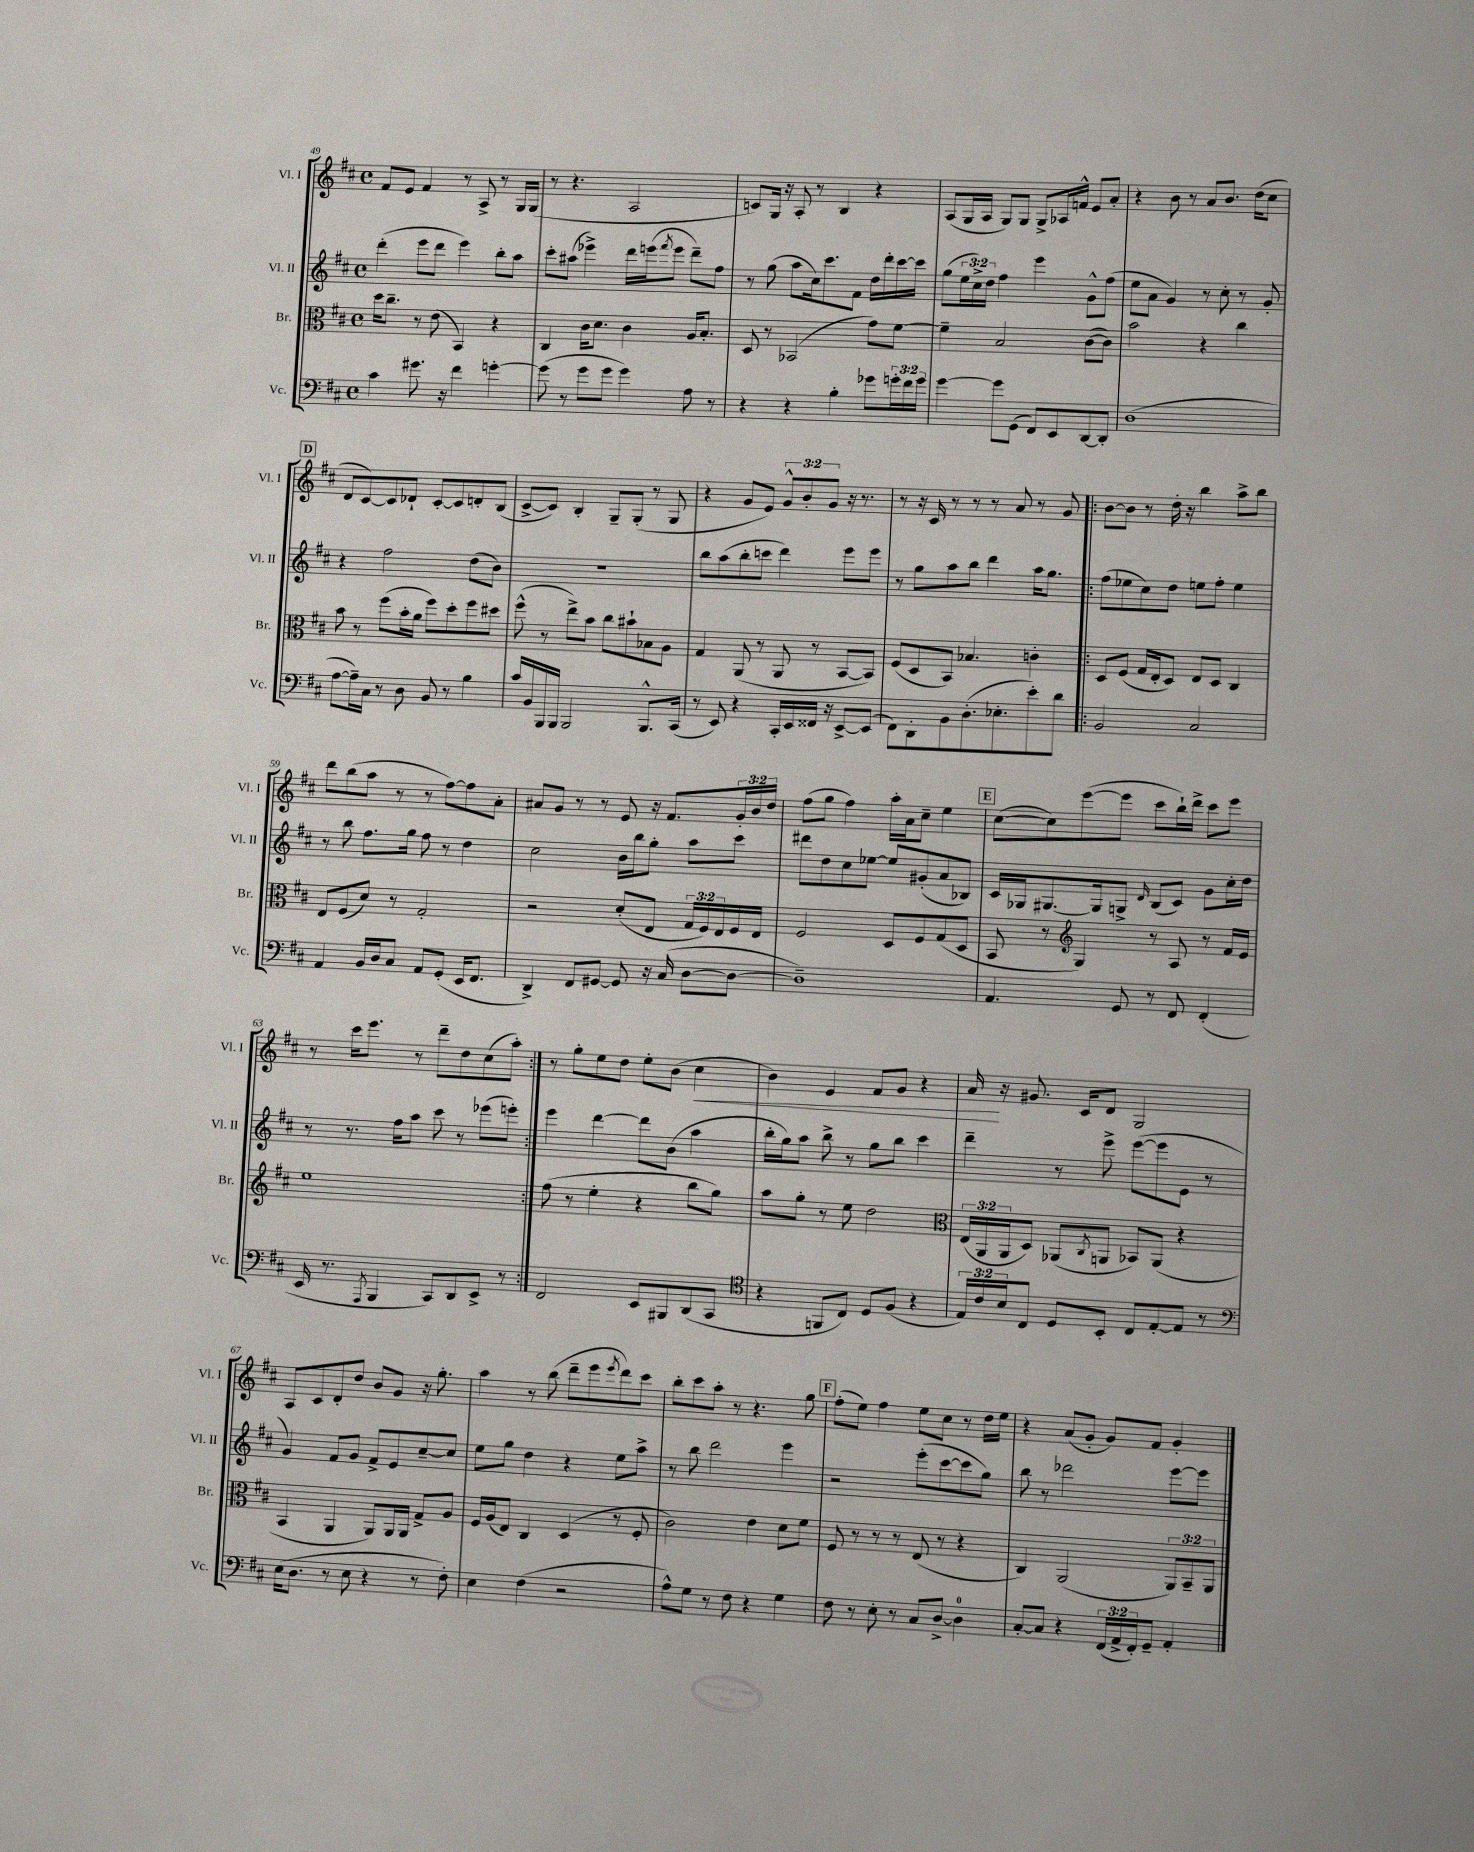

**kern	**kern	**kern	**kern
*staff4	*staff3	*staff2	*staff1
*clefF4	*clefC3	*clefG2	*clefG2
*k[f#c#]	*k[f#c#]	*k[f#c#]	*k[f#c#]
*M4/4	*M4/4	*M4/4	*M4/4
*met(c)	*met(c)	*met(c)	*met(c)
4c#	16dd	(4ddd'	8f#
.	8.cc#~	.	.
.	.	.	8e
8.g#	8r	8eee	4f#
.	(8e	8ddd	.
16r	.	.	.
4f#	4BB)	4eee)	8r
.	.	.	8A^
[4g'	4r	8bb'	8r
.	.	8aa	16G
.	.	.	(16G
=	=	=	=
(8g]	4C#	8ccc#'	8r
8r	.	(8aa#	4.r
8g	16c#	4eee-^)	.
.	8.d	.	.
8g	.	.	.
4g)	4c#	16ddd	2A
.	.	(16eee	.
.	.	8qfff#	.
.	.	8eee	.
8A	16A	8ddd~)	.
.	8.B'	.	.
8r	.	8ff#	.
=	=	=	=
4r	8D	8r	8c)
.	8r	(8gg	16G
.	.	.	16r
4r	(2BB-	8aa	8A'
.	.	16cc#)	8r
.	.	8.ccc#	.
4B'	.	.	4B
.	.	8f#	.
8g-	8g)	16dd	4r
.	.	16ddd'	.
24g'	[8f#	[16ccc#	.
24f#	.	.	.
.	.	16ccc#]	.
24g	.	.	.
=	=	=	=
[4g	4f#~]	(8gg	(8A
.	.	24ee	16G
.	.	24cc#^)	.
.	.	.	16A
.	.	24dd	.
8g]	2B	4ff#	8G)
(8GG	.	.	8G
8FF#)	.	4eee	8G^
8EE	.	.	16A-
.	.	.	16f^^
[8DD	([8c#	8g^^	8e
8DD']	8c#])	(8ff#	8a'
=	=	=	=
(1D	2b	8ee	4r
.	.	8a	.
.	.	4g)	8b
.	.	.	8r
.	4r	8r	8a
.	.	8cc#'	8.b
.	4cc#	8r	.
.	.	.	(16dd
.	.	8g'	8cc#
=	=	=	=
[8A	8b	4r	8d
16A~])	8r	.	[8c#)
16C#	.	.	.
8r	(8ff#	2ff#	8c#]
8D	16b'	.	8d-`
.	16a	.	.
8BB	8ff#)	.	[8c#'
8r	8dd'	.	8c#]
4B	8ff#	(8dd	8d'
.	8dd#	8b)	(8B
=	=	=	=
16c#	(8ff#^^	1r	[8c#^
16BB	.	.	.
16BBB	8r	.	8c#])
16BBB	.	.	.
2BBB	8ee^)	.	4B'
.	8b	.	.
.	8cc#	.	8G~
.	8b#`	.	(8G'
8.BBB^^	8B-	.	8r
.	8A	.	8G
(16CC#	.	.	.
=	=	=	=
8r	4G	8bb	4r
8EE)	.	(8aa	.
4r	(8AA	8bb'	8g
.	8r	8ccc	8e)
16CC#'	8AA	4ddd)	12g^^
16EE	.	.	.
.	.	.	12b'
16FF##	8r	.	.
.	.	.	12g
16r	.	.	.
[8EE^	[8BB	8eee	16r
.	.	.	8.r
(8EE]	8BB])	8eee	.
=	=	=	=
8FF#)	(8F#	8r	8r
8DD'	8D	8gg	16r
.	.	.	16c#
8BB	8BB)	8aa	8r
(8.D'	4.B-	8bb	8r
.	.	4ddd	8r
8.E-'	.	.	.
.	.	.	8a
8e')	4c'	16aa	8r
.	.	8.gg	.
8d	.	.	8g
=!|:	=!|:	=!|:	=!|:
2BB	8D	(8ff#	[8b
.	(8F#	8ee-	8b]
.	16G	8cc#)	8r
.	16E'	.	.
.	8D)	8dd	16dd'
.	.	.	16r
2C#	8E	8ee	4bb
.	8D	8ff#'	.
.	4C#	4ee	8aa^
.	.	.	8bb
=	=	=	=
4AA	8E	8r	8ddd
.	(8F#	8bb	(8bb
16BB	8d)	8.ff#	8aa
16D	.	.	.
8C#	8r	.	8r
.	.	16gg	.
8AA	2G'	8ff#	8r
(8GG'	.	8r	[8ff#)
16EE	.	4dd	8ff#]
8.FF#	.	.	.
.	.	.	8a'
=	=	=	=
4DD^)	2r	2cc#	8a#
.	.	.	8g
8FF#	.	.	8r
[8GG#	.	.	8r
8GG#]	(8d'	16b	8e
.	.	16bb	.
16r	8E	8gg'	16r
(16C#	.	.	8.f#
[8D	24G	8aa	.
.	24F#)	.	.
.	24E	.	.
8D_	16F#	8ccc#	24g'
.	.	.	24b
.	16E	.	.
.	.	.	24dd
=	=	=	=
1D~])	2F#	8ddd#	(8ff#
.	.	8dd	8gg
.	.	8cc#	4ff#)
.	.	[8ee-	.
.	8D	8ee-]	16aa'
.	.	.	16a
.	8F#	(8g#'	8cc#~
.	(8G	8a	4ee
.	8D	8B-)	.
=	=	=	=
4.AA	8BB	16c#	([8cc#
.	.	16G-	.
.	8r	[8.G#	8cc#])
*	*clefG2	*	*
.	4G)	.	([8eee
.	.	16G#]	.
8GG	.	8G^	8eee]
.	.	16qqd	.
8r	8r	(8B	8ccc#
8FF#	8A	8c#)	16bb`)
.	.	.	16ddd^
(4FF#'	8r	8g	8ccc#
.	16f#	16cc#'	8eee
.	16e	16dd	.
=	=	=	=
16EE	1ee	8r	8r
8.r	.	.	.
.	.	8.r	16ccc#
.	.	.	8.eee
8qAAA	.	.	.
4BBB	.	.	.
.	.	16ff#	.
.	.	8aa	8r
8CC#)	.	8ccc#	8ddd~
8DD	.	8r	8dd
8EE^	.	(8eee-	(8cc#
8r	.	8eee')	8aa')
=:|!	=:|!	=:|!	=:|!
2FF#	(8ff#	4eee	8r
.	8r	.	8gg'
.	4ee'	[4ddd	8ee
.	.	.	8dd
8EE	4r	8ddd]	8ee'
8BBB#	.	(8b	(8b
(8DD	8bb	4aa	4cc#
8CC#	8gg)	.	.
=	=	=	=
*clefC4	*	*	*
4r	8aa	16bb'	4b)
.	.	16gg)	.
.	8gg'	8aa	.
8FF	8r	8bb^	4e
8C#)	8ee	8r	.
8D	2dd	8gg	8f#
(8F#	.	8bb	8g
4r	.	4ccc#	4r
=	=	=	=
*	*clefC3	*	*
24E)	(24E	4ddd~	16a
24c#	24AA	.	.
.	.	.	16r
24B	24AA	.	.
8C#	8D)	.	8.g#
8D	(8AA-	8r	.
.	.	.	16c#
.	8qC#	.	.
8BB'	8AA	8eee^	8d
8C#	8BB-)	([8eee	2G
[8E'	(8AA	8eee]	.
8E]	4r	8e	.
8r	.	8r	.
=	=	=	=
*clefF4	*	*	*
(16E	4BB	4g)	8A
8.D	.	.	.
.	.	.	8c#
8r	4AA	8f#	8d'
8E	.	8g	8dd
4r	8AA)	8f#^	8b
.	16AA	8e	8g
.	16AA	.	.
8r	8G^	[8cc#~	16r
.	.	.	8.gg'
8F#')	8A	8cc#]	.
=	=	=	=
4E	16F#	8ee	4aa
.	(16A	.	.
.	8E)	8gg	.
(4F#	4C#	4dd	8r
.	.	.	(8bb
2r	(4D	4r	8ddd~
.	.	.	8eee
.	.	.	8qeee
.	8r	8ee	8ddd)
.	8F#'	8aa^	8ccc#
=	=	=	=
8A^^)	2c#)	8r	8bb'
8G	.	8bb	8ccc#
8r	.	2ddd	8aa'
8F#	.	.	8r
4r	4e	.	4.r
4G	8d	4eee	.
.	8f#	.	8gg
=	=	=	=
8F#	8F#	2r	(8ff#'
8r	8r	.	8ee)
8E'	8r	.	4ff#
8r	8r	.	.
8C#	(8E	(8eee'	8ee
[8D^	8r	[8ccc#	8cc#
4D]	4r	8ccc#]	8r
.	.	8gg)	16dd
.	.	.	16ee
=	=	=	=
[8C#'	4C#)	8bb	4r
8C#]	.	8r	.
4r	(2AA	2ddd-	(8a
.	.	.	8g'
(24FF#	.	.	8g)
24AA^	.	.	.
24FF#')	.	.	.
8GG~	.	.	8f#
4AA'	12AA)	[8eee	4g'
.	12BB~	.	.
.	.	8eee]	.
.	12AA	.	.
==	==	==	==
*-	*-	*-	*-
